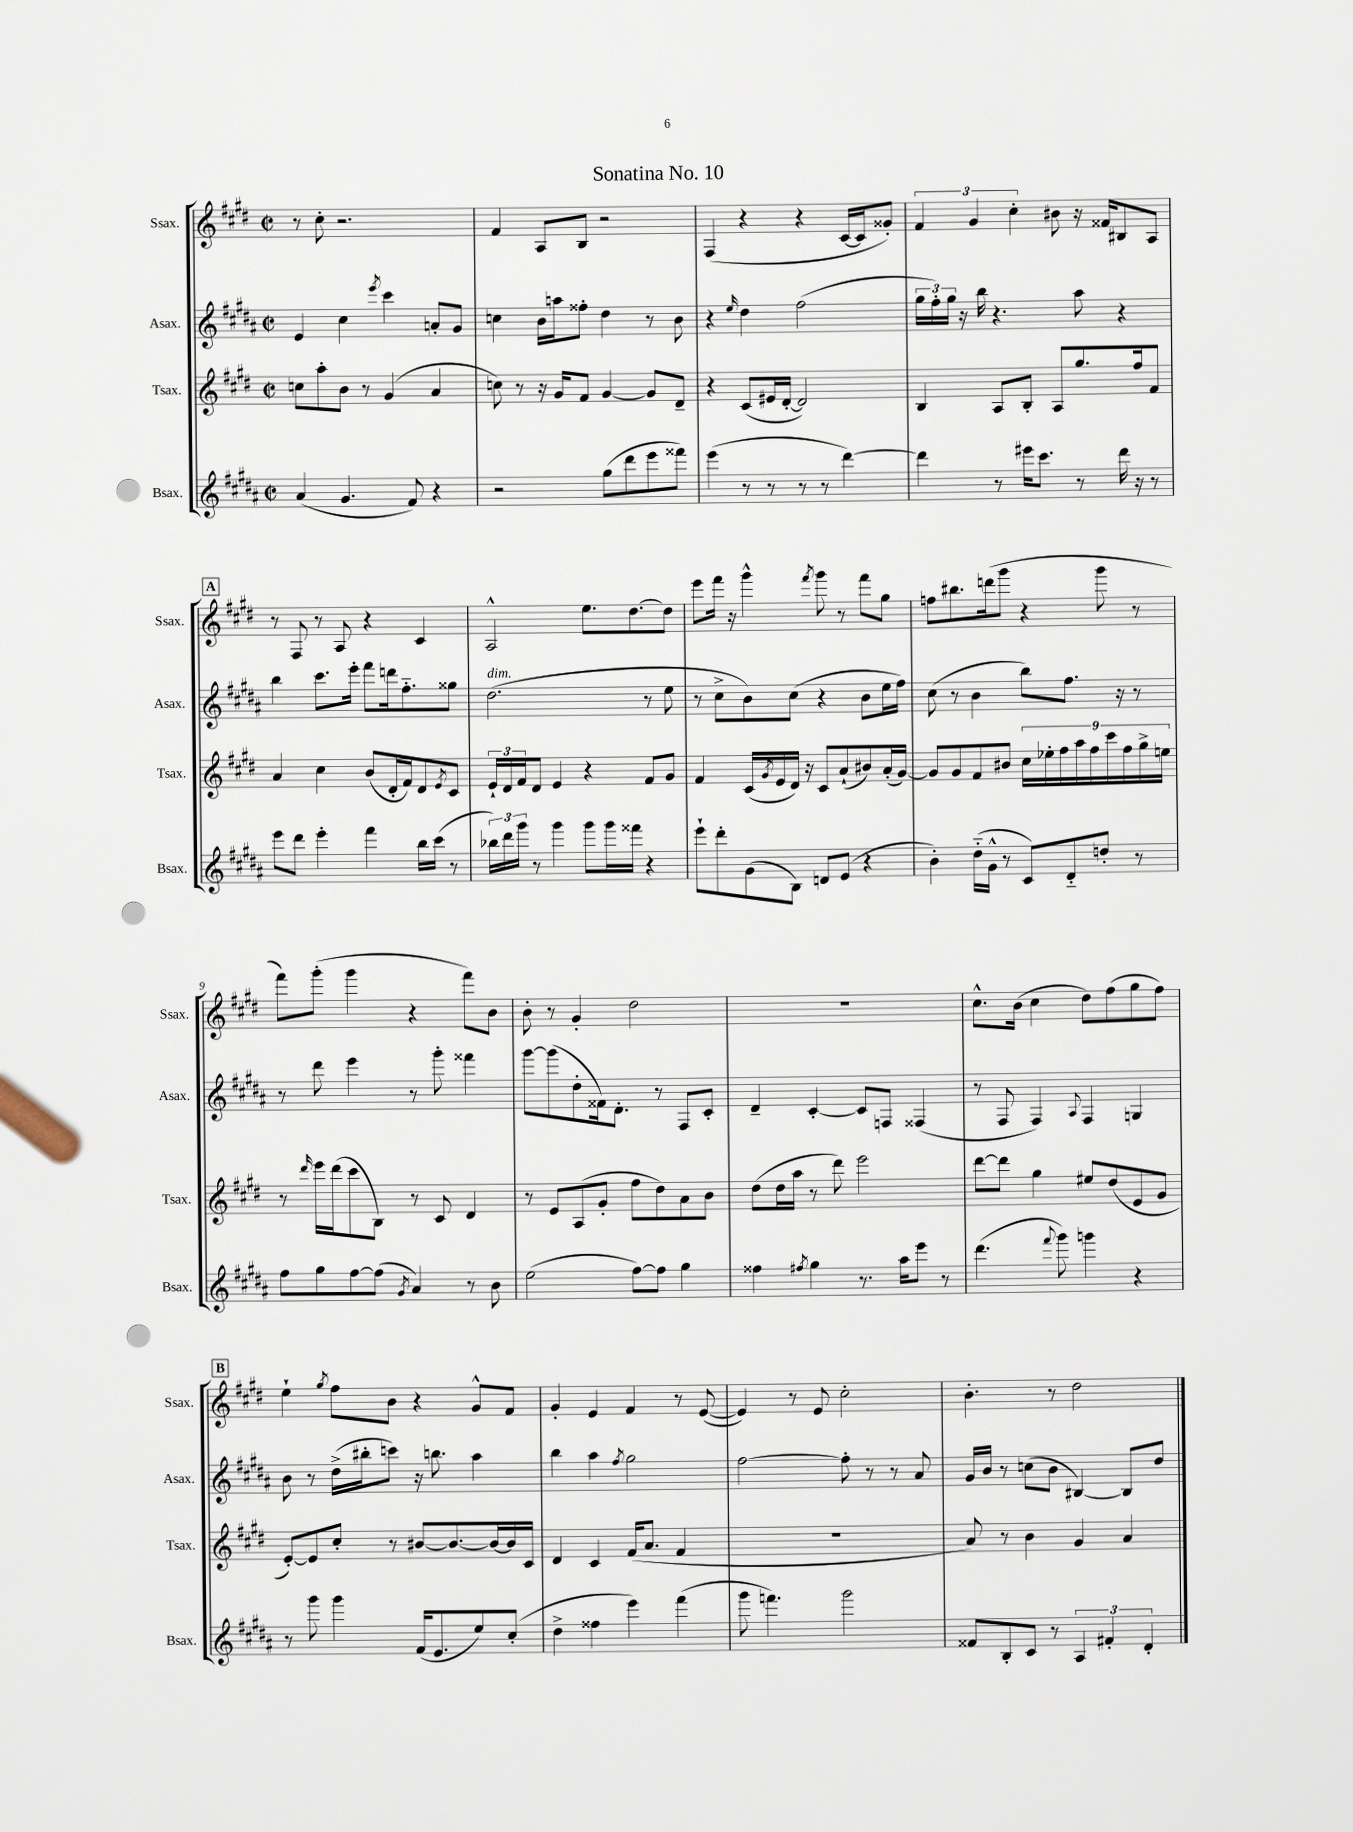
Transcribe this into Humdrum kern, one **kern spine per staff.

**kern	**kern	**kern	**kern
*part4	*part3	*part2	*part1
*staff4	*staff3	*staff2	*staff1
*I"Bsax.	*I"Tsax.	*I"Asax.	*I"Ssax.
*I'Bsax.	*I'Tsax.	*I'Asax.	*I'Ssax.
*clefG2	*clefG2	*clefG2	*clefG2
*k[f#c#g#d#a#]	*k[f#c#g#d#]	*k[f#c#g#d#a#]	*k[f#c#g#d#]
*M2/2	*M2/2	*M2/2	*M2/2
*met(c|)	*met(c|)	*met(c|)	*met(c|)
=1	=1	=1	=1
(4a#/	8ccn\L	4e/	8r
.	8aa'\	.	8cc#'\
4.g#/	8b\J	4cc#\	2.r
.	8r	.	.
.	.	8qeee/	.
.	(4g#/	4ccc#\	.
8f#/)	.	.	.
4r	4a/	8an'/L	.
.	.	8g#/J	.
=2	=2	=2	=2
2r	8ccn\)	4ccn\	4f#/
.	8r	.	.
.	16r	16b\LL	8A/L
.	16g#/KL	16aan\J	.
.	8f#/J	8ff##X'\J	8B/J
(8gg#\L	[4g#/	4dd#\	2r
8ddd#\	.	.	.
8eee\	8g#/L]	8r	.
8fff##X\J)	8d#~/J	8b\	.
=3	=3	=3	=3
(4eee\	4r	4r	(4F#/
.	.	16qqee/	.
8r	(8c#/L	4dd#\	4r
8r	16e#X/L	.	.
.	[16d#'/JJ	.	.
8r	2d#/])	(2ff#\	4r
8r	.	.	.
[4ddd#\)	.	.	[16c#/LL
.	.	.	16c#/J]
.	.	.	8g##X'/J)
=4	=4	=4	=4
4ddd#\]	4B/	24gg#\LL	6f#/
.	.	24ff#'\)	.
.	.	24gg#\JJ	.
.	.	16r	.
.	.	.	6g#/
.	.	16bb\	.
8r	8A/L	4.r	.
.	.	.	6cc#'\
16eee#X\KL	8B'/J	.	.
8.ccc#\J	.	.	.
.	8A/L	.	8b#X\
8r	8.gg#/	8aa#\	16r
.	.	.	16f##X/KL
16ddd#\	.	4r	8B#X/
16r	16ff#/k	.	.
8r	8f#/J	.	8A/J
!!LO:LB:g=z
!!LO:REH:place=s1:t=A
=5	=5	=5	=5
8eee\L	4a/	4bb\	8r
8ddd#\J	.	.	8F#/
4eee'\	4cc#\	8.ccc#\L	8r
.	.	.	8A/
.	.	16eee'\Jk	.
4fff#\	(8b/L	8fff#\L	4r
.	16d#'/L	16dddn\k	.
.	16f#/J)	8.ff#\	.
16bb\LL	8d#/	.	4c#/
(16ccc#\JJ	.	.	.
.	8qe/	.	.
8r	8c#/J	8gg##X\J	.
=6	=6	=6	=6
!	!	!LO:TX:a:i:t=dim.	!
24bb-X\LL)	24e`/LL	(2.dd#\	2A^^/
24ddd#\	24d#/	.	.
24ggg#\JJ	24f#/J	.	.
8r	8d#/J	.	.
4ggg#\	4e/	.	.
8ggg#\L	4r	.	8.ee\L
16ggg#\L	.	.	.
16fff##X\JJ	.	.	[8.dd#\
4r	8f#/L	8r	.
.	8g#/J	8ee\	8dd#\J]
=7	=7	=7	=7
8eee`\L	4f#/	8r	8eee\L
8ddd#'\	.	8cc#^\L	16fff#\Jk
.	.	.	16r
(8g#\	(16c#/LL	8b\)	4ggg#^^\
.	8qg#/	.	.
.	16e/	.	.
8B\J)	16d#/JJ)	(8cc#\J	.
.	16r	.	.
.	.	.	8qfff#/
8dn/L	8c#/L	4r	8ggg#\
(8e/J	(8a`/	.	8r
4r	8b#X/)	8b\L	8fff#\L
.	(16a'/L	16ee\L	8gg#\J
.	[16g#/JJ)	16ff#\JJ)	.
=8	=8	=8	=8
4b'\)	8g#/L]	(8cc#\	8ffn\L
.	8g#/	8r	8.bb#X\
(16dd#\LL	8f#/	4b\	.
16g#^^\JJ	.	.	(16dddn\k
8r	8b#X/J	.	8ggg#\J
8c#/L)	18cc#\LL	8bb\L)	4r
.	18ee-X'\	.	.
.	18ff#\	.	.
8d#/	.	8.ff#\J	.
.	18aa\	.	.
.	18ff#\	.	.
8ddn'/J	.	.	8ggg#\
.	18ccc#\	.	.
.	.	16r	.
.	18ff#\	.	.
8r	.	8r	8r
.	18gg#^\	.	.
.	18een\JJ	.	.
!!LO:LB:g=z
=9	=9	=9	=9
8ff#\L	8r	8r	8fff#\L)
.	16qqddd#/	.	.
8gg#\	16eee\LL	8ddd#\	(8ggg#'\J
.	(16ddd#\J	.	.
[8ff#\	8ccc#\	4eee\	4ggg#\
(8ff#\J]	8B\J)	.	.
8qg#/	.	.	.
4a#/)	8r	8r	4r
.	8c#/	8ggg#'\	.
8r	4d#/	4fff##X\	8fff#\L)
8b\	.	.	8b\J
=10	=10	=10	=10
(2ee\	8r	[8ggg#\L	8b'\
.	8e/L	(8ggg#\]	8r
.	(8A/	8dd#'\	4g#'/
.	8g#'/J	16f##X\k)	.
.	.	8.d#'\J	.
[8ff#\L)	8ff#\L	.	2dd#\
8ff#\J]	8dd#\)	8r	.
4gg#\	8a\	8F#/L	.
.	8b\J	8c#'/J	.
=11	=11	=11	=11
4ff##X\	(8dd#\L	4d#~/	1r
.	16dd#\L	.	.
.	16aa\JJ	.	.
8qff#X/	.	.	.
4gg#\	8r	[4c#'/	.
.	8ddd#\)	.	.
8.r	2eee\	8c#/L]	.
.	.	8Fn/J	.
16aa#\KL	.	.	.
8eee\J	.	(4F##X/	.
8r	.	.	.
=12	=12	=12	=12
(4.ddd#\	[8ddd#\L	8r	8.cc#^^\L
.	8ddd#\J]	8F#/	.
.	.	.	(16b\Jk
.	4gg#\	4F#/)	4cc#\
8qqfff#/	.	.	.
8ggg#\)	.	.	.
.	.	8qqA#/	.
4gggn\	8ee#X/L	4F#/	8dd#\L)
.	(8dd#/	.	(8ff#\
4r	8e/	4Gn/	8gg#\
.	8g#/J	.	8ff#\J)
!!LO:LB:g=z
!!LO:REH:place=s1:t=B
=13	=13	=13	=13
8r	[8e'/L)	8b\	4ee`\
8ggg#\	8e/]	8r	.
.	.	.	8qgg#/
4ggg#\	8cc#'/J	(16dd#^\LL	8ff#\L
.	.	16bb#X'\J	.
.	8r	8cccn\J)	8b\J
(16f#/KL	[8b#X/L	16r	4r
8.e/	.	8.bbn\	.
.	8.b#/_	.	.
8ee/)	.	4aa#\	8g#^^/L
.	16b#/L_	.	.
(8cc#'/J	16b#/]	.	8f#/J
.	16c#/JJ	.	.
=14	=14	=14	=14
4dd#^\	4d#/	4bb\	4g#'/
4ff##X\	4c#/	4aa#\	4e/
.	.	8qff#/	.
4eee\)	(16f#/KL	2gg#\	4f#/
.	8.a/J	.	.
(4fff#\	4f#/	.	8r
.	.	.	([8e/
=15	=15	=15	=15
8ggg#\	1r	[2ff#\	4e/])
4.fffn\)	.	.	.
.	.	.	8r
.	.	.	8e/
2ggg#\	.	8ff#'\]	2cc#'\
.	.	8r	.
.	.	8r	.
.	.	8a#/	.
=16	=16	=16	=16
8f##X/L	8a/)	16g#/LL	4.b'\
.	.	16b/JJ	.
8B'/	8r	8r	.
8c#/J	4b\	(8ccn\L	.
8r	.	8b\J	8r
6A#/	4g#/	[4B#X/)	2dd#\
6f#X'/	.	.	.
.	4a/	8B#/L]	.
6d#'/	.	.	.
.	.	8dd#/J	.
==	==	==	==
*-	*-	*-	*-
